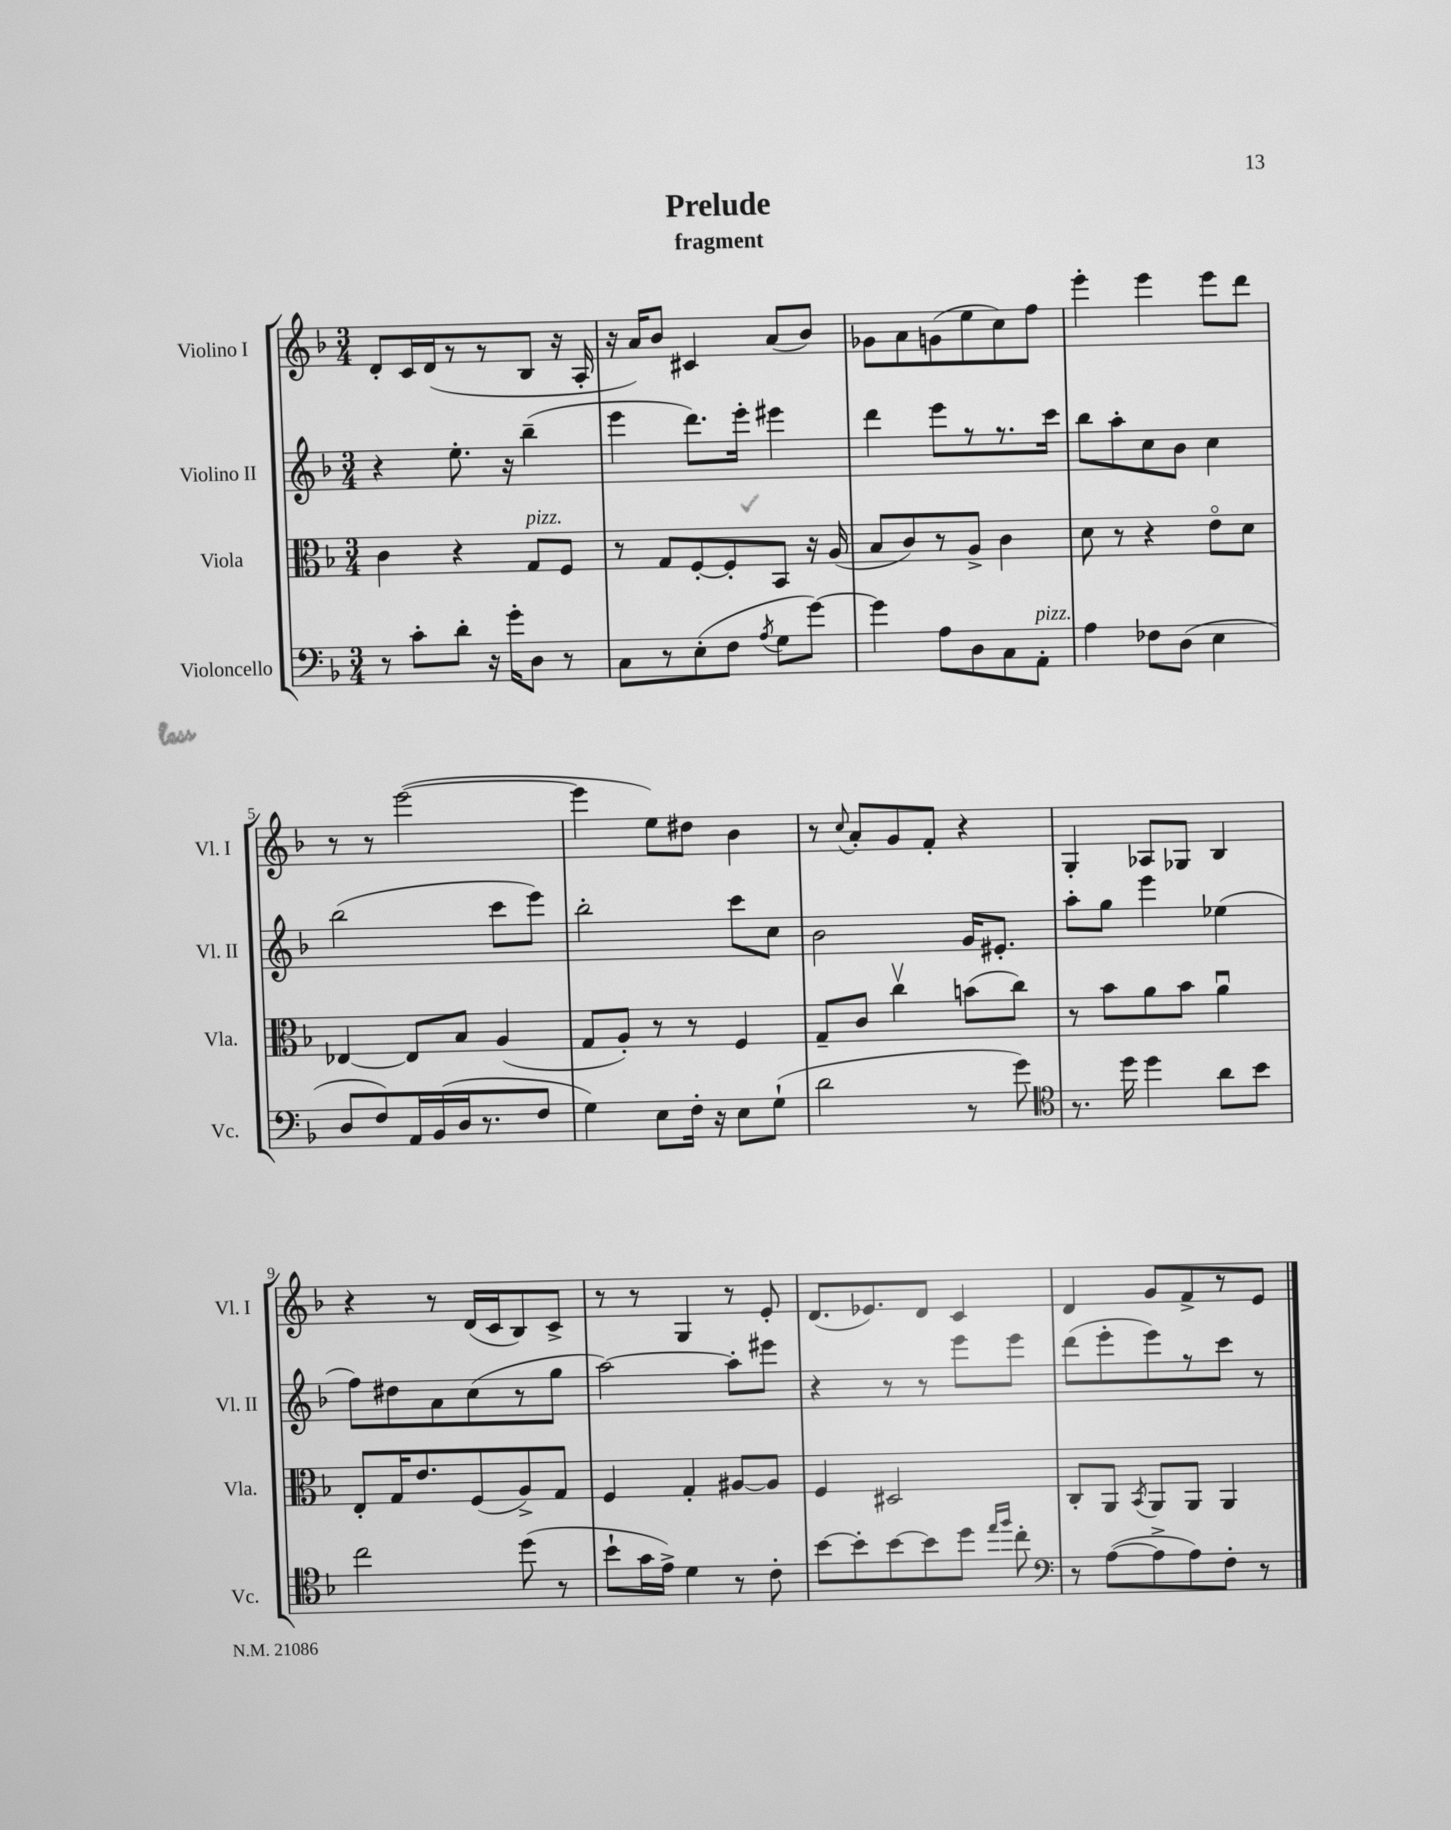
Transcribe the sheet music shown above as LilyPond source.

\header { title = "Prelude" subtitle = "fragment" }
<<
\new StaffGroup <<
\new Staff = "s0" \with { instrumentName = "Violino I" shortInstrumentName = "Vl. I" } {
    \clef treble \key f \major \numericTimeSignature \time 3/4
    \autoBeamOff d'8[-. c'16 d'16( r8 r8 bes8] r16 a16-. |
    r16 a'16[) bes'8] cis'4 a'8[( bes'8]) |
    ges'8[ a'8 g'8( e''8 c''8) f''8] |
    e'''4-. e'''4 e'''8[ d'''8] |
    r8 r8 e'''2~( |
    e'''4 e''8[) dis''8] bes'4 |
    r8 \appoggiatura { c''8 } a'8[-. g'8 f'8]-. r4 |
    g4-. aes8[ ges8] bes4 |
    r4 r8 d'16[( c'16 bes8) c'8]-> |
    r8 r8 g4 r8 e'8-. |
    d'8.[( ees'8.) d'8] c'4 |
    d'4 g'8[ f'8-> r8 e'8] \bar "|." |
}
\new Staff = "s1" \with { instrumentName = "Violino II" shortInstrumentName = "Vl. II" } {
    \clef treble \key f \major \numericTimeSignature \time 3/4
    \autoBeamOff r4 e''8.-. r16 bes''4--( |
    e'''4 d'''8.[) e'''16]-. eis'''4 |
    d'''4 e'''8[ r8 r8. c'''16] |
    bes''8[ a''8-. c''8 bes'8] c''4 |
    bes''2( c'''8[ e'''8]) |
    bes''2-. c'''8[ c''8] |
    bes'2 g'16[ eis'8.]-. |
    a''8[-. g''8] e'''4 ees''4( |
    f''8[) dis''8 a'8 c''8( r8 g''8] |
    a''2~) a''8[-. eis'''8] |
    r4 r8 r8 e'''8[ e'''8] |
    d'''8[( e'''8-. e'''8) r8 c'''8] r8 \bar "|." |
}
\new Staff = "s2" \with { instrumentName = "Viola" shortInstrumentName = "Vla." } {
    \clef alto \key f \major \numericTimeSignature \time 3/4
    \autoBeamOff c'4 r4 g8[^\markup { \italic "pizz." } f8] |
    r8 g8[ f8~-. f8-. bes,8] r16 a16( |
    bes8[ c'8) r8 a8]-> c'4 |
    d'8 r8 r4 e'8[\flageolet d'8] |
    ees4~ ees8[ bes8] a4( |
    g8[ a8]-.) r8 r8 f4 |
    g8[-- c'8] c''4\upbow b'8[( c''8]) |
    r8 bes'8[ a'8 bes'8] a'4\downbow |
    e8[-. g16 e'8. f8( a8->) g8] |
    f4 g4-. ais8[~ ais8] |
    f4 dis2 |
    c8[-. a,8] \acciaccatura { bes,8 } a,8[ a,8] a,4 \bar "|." |
}
\new Staff = "s3" \with { instrumentName = "Violoncello" shortInstrumentName = "Vc." } {
    \clef bass \key f \major \numericTimeSignature \time 3/4
    \autoBeamOff r8 c'8[-. d'8]-. r16 g'16[-. d8] r8 |
    c8[ r8 e8-.( f8] \acciaccatura { a8 } g8[ g'8]~) |
    g'4 a8[ d8 c8 a,8]-.^\markup { \italic "pizz." } |
    a4 fes8[ d8]( e4 |
    d8[ f8) a,16 bes,16( d16 r8. f8] |
    g4) e8[ f16]-. r16 e8[ g8]-!( |
    d'2 r8 g'8) |
    \clef tenor r8. d''16 d''4 a'8[ bes'8] |
    c''2 d''8( r8 |
    bes'8[-! g'16 e'16]->) d'4 r8 c'8-. |
    bes'8[~ bes'8-. bes'8~ bes'8 d''8] \grace { e''16[ f''16] } c''8-. |
    \clef bass r8 a8[~( a8-> a8) f8]-. r8 \bar "|." |
}
>>
>>
